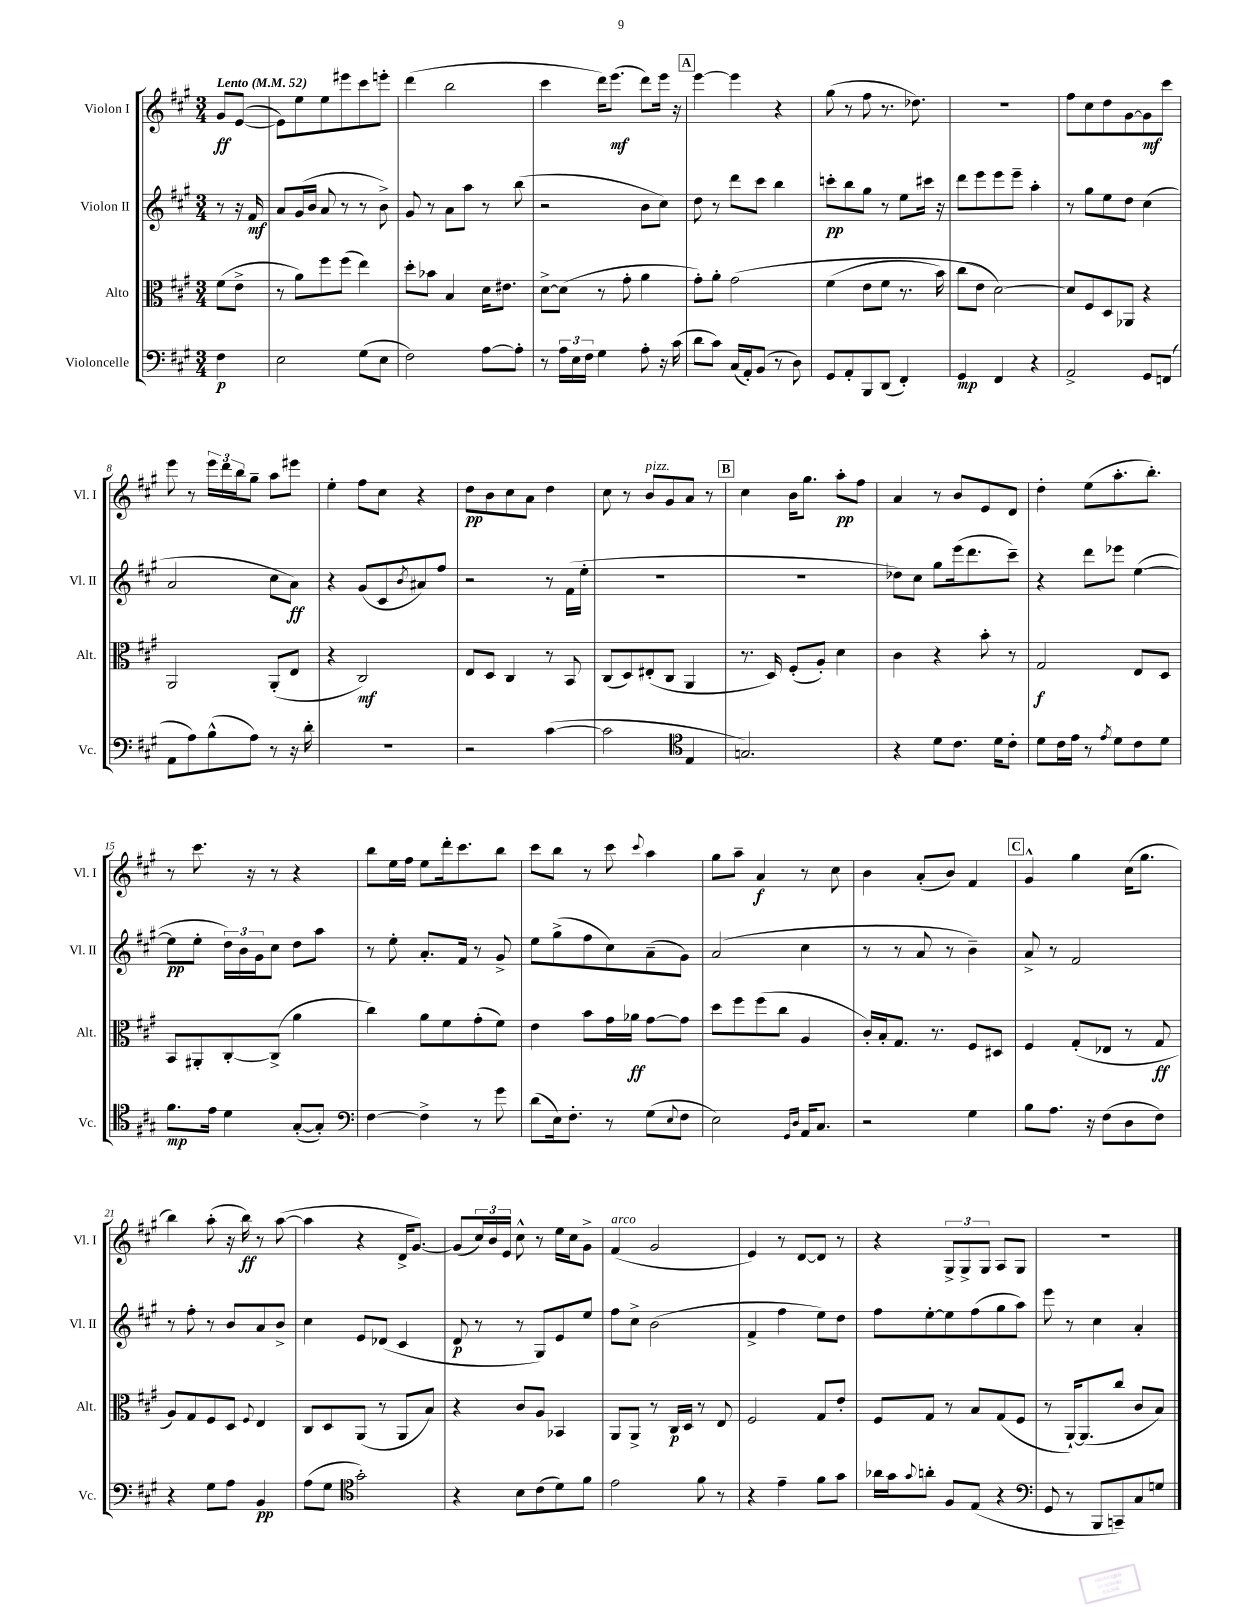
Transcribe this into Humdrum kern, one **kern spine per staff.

**kern	**kern	**kern	**kern
*staff4	*staff3	*staff2	*staff1
*clefF4	*clefC3	*clefG2	*clefG2
*k[f#c#g#]	*k[f#c#g#]	*k[f#c#g#]	*k[f#c#g#]
*M3/4	*M3/4	*M3/4	*M3/4
*MM52	*MM52	*MM52	*MM52
4F#	(8f#	8r	8g#
.	8e^	16r	([8e
.	.	16f#	.
=	=	=	=
2E	8r	8a	8e])
.	8a)	(16g#	8ee
.	.	16b	.
.	8ff#	8a	8ee
.	(8ff#	8r	8eee#
(8G#	4ee)	8r	8ccc#
8E	.	8b^)	8eee'
=	=	=	=
2F#)	8dd'	8g#	(4ddd
.	8b-	8r	.
.	4B	8a	2bb
.	.	8aa	.
[8A	16d	8r	.
.	8.e#	.	.
8A']	.	(8bb	.
=	=	=	=
8r	[8d^	2r	4ccc#
24A	(8d]	.	.
24E	.	.	.
24F#	.	.	.
4G#	8r	.	16ddd)
.	.	.	(8.eee
.	8g#'	.	.
8A'	4a	8b	8ddd)
16r	.	8cc#)	16eee
(16c#	.	.	16r
=	=	=	=
8d	8g#')	8dd	[4eee
8c#)	8a'	8r	.
(16C#	&(2g#	8ddd	4eee]
16AA')	.	.	.
(8BB	.	8ccc#	.
8r	.	4bb	4r
8D)	.	.	.
=	=	=	=
8GG#	(4f#	8ccc'	(8gg#
8AA'	.	8bb	8r
8BBB	8e	8gg#	8ff#
(8DD	8f#	8r	8.r
4FF#')	8.r	8ee	.
.	.	.	8.dd-)
.	.	16ccc#	.
.	16b)	16r	.
=	=	=	=
4GG#	(8cc#	8ddd	2.r
.	8e&)	8eee	.
4FF#	[2d)	8eee	.
.	.	8eee~	.
4r	.	4aa'	.
=	=	=	=
2AA^	8d]	8r	8ff#
.	8F#	8gg#	8cc#
.	8D	8ee	8dd
.	8AA-	8dd	[8g#
8GG#	4r	(4cc#	8g#]
(8FF	.	.	8ccc#
=	=	=	=
8AA	2AA	2a	8eee
8A)	.	.	8r
(8B^^	.	.	24eee
.	.	.	24ddd
.	.	.	24bb
8A)	.	.	8gg#~
8r	(8AA'	8cc#	8aa
16r	8E	8a)	8eee#
16d'	.	.	.
=	=	=	=
2.r	4r	4r	4ee'
.	2C#)	(8g#	8ff#
.	.	8c#	8cc#
.	.	8qb	.
.	.	8a#)	4r
.	.	8ff#	.
=	=	=	=
2r	8E	2r	8dd
.	8D	.	8b
.	4C#	.	8cc#
.	.	.	8a
([4c#	8r	8r	4dd
.	8BB	(16f#	.
.	.	16ee'	.
=	=	=	=
2c#]	(8C#	2.r	8cc#
.	8D)	.	8r
.	(8E#'	.	8b
.	8C#	.	8g#
*clefC4	*	*	*
4E	4AA	.	8a
.	.	.	8r
=	=	=	=
2.G)	8.r	2.r	4cc#
.	16D)	.	.
.	(8F#'	.	16b
.	.	.	8.gg#
.	8A')	.	.
.	4d	.	8aa'
.	.	.	8ff#
=	=	=	=
4r	4c#	8dd-)	4a
.	.	8cc#	.
8d	4r	8gg#	8r
8.c#	.	(16eee	8b
.	.	8.ddd	.
.	8b'	.	8e
16d	.	.	.
8c#'	8r	8ccc#~)	8d
=	=	=	=
8d	2G#	4r	4dd'
16c#	.	.	.
16e	.	.	.
8r	.	8ddd	(8ee
8qe	.	.	.
8d	.	8eee-	8.aa'
8c#	8E	([4ee	.
.	.	.	8.bb')
8d	8D	.	.
=	=	=	=
8.f#	8BB	8ee]	8r
.	8AA#'	8ee'	8.ccc#
16e	.	.	.
4d	[8C#'	24dd)	.
.	.	24b	.
.	.	.	16r
.	.	24g#	.
.	(8C#^]	8cc#	8r
([8G#'	4a	8dd	4r
8G#'])	.	8aa	.
=	=	=	=
*clefF4	*	*	*
[4F#	4cc#)	8r	8bb
.	.	8ee'	16ee
.	.	.	16ff#
4F#^]	8a	8.a'	8ee
.	8f#	.	16ddd'
.	.	16f#	8.ccc#
8r	(8g#'	8r	.
8g#	8f#)	8g#^	8bb
=	=	=	=
(8d	4e	8ee	8ccc#
16E)	.	(8gg#^	8bb
8.F#'	.	.	.
.	8b	8ff#	8r
8r	16g#	8cc#)	8ccc#
.	16a-	.	.
.	.	.	8qqccc#
(8G#	[8g#	(8a~	4aa
8qqE	.	.	.
8F#	8g#]	8g#)	.
=	=	=	=
2E)	8dd	(2a	8gg#
.	8ff#	.	8aa~
.	(8ff#	.	4a
.	8cc#	.	.
16qqGG#	.	.	.
16qqD	.	.	.
16AA	4A	4cc#	8r
8.C#	.	.	.
.	.	.	8cc#
=	=	=	=
2r	16c#')	8r	4b
.	16B'	.	.
.	8.G#	8r	.
.	.	8a	(8a'
.	8.r	.	.
.	.	8r	8b)
4G#	8F#	4b~)	4f#
.	8D#	.	.
=	=	=	=
8B	4F#	8a^	4g#^^
8.A	.	8r	.
.	(8G#'	2f#	4gg#
16r	.	.	.
(8F#	8E-	.	.
8D	8r	.	(16cc#
.	.	.	8.gg#
8F#)	8G#	.	.
=	=	=	=
4r	8A)	8r	4bb)
.	8G#	8ff#'	.
8G#	8F#	8r	(8aa'
8A	8D	8b	16r
.	.	.	16bb)
.	8qqF#	.	.
4BB	4E	8a	8r
.	.	8b^	([8aa
=	=	=	=
(8A	8C#	4cc#	4aa]
8G#	8D	.	.
*clefC4	*	*	*
2g#')	(8AA	8e	4r
.	8r	(8d-	.
.	8AA	4c#	16d^
.	.	.	[8.g#)
.	8B)	.	.
=	=	=	=
4r	4r	8d	(8g#]
.	.	8r	24cc#)
.	.	.	24b
.	.	.	24e
8B	8c#	8r	8cc#^^
(8c#	8A	8G#)	8r
8d)	4BB-	8e	16ee
.	.	.	16cc#
8f#	.	8ee	8g#^
=	=	=	=
2e	8AA	8ff#	(4f#
.	8AA^	8cc#^	.
.	8r	(2b	2g#
.	16C#	.	.
.	16D	.	.
8f#	8r	.	.
8r	8E	.	.
=	=	=	=
4r	2F#	4f#^	4e)
4e~	.	4ff#	8r
.	.	.	[8d
8f#	8G#	8ee)	8d]
8g#	8e'	8dd	8r
=	=	=	=
16a-	8F#	8ff#	4r
16g#	.	.	.
8qqg#	.	.	.
8a'	8G#	[8ee'	.
8F#	8r	8ee]	12G#^
.	.	.	12G#^
(8E	8B	(8ff#	.
.	.	.	12G#
4r	(8G#	8gg#	8A
.	8F#	8aa)	8G#
=	=	=	=
*clefF4	*	*	*
8GG#	8r	8eee	2.r
8r	[16AA`)	8r	.
.	(8.AA]	.	.
8BBB	.	4cc#	.
8CC~)	8cc#	.	.
8C#	8c#	4a'	.
8G	8B)	.	.
==	==	==	==
*-	*-	*-	*-
